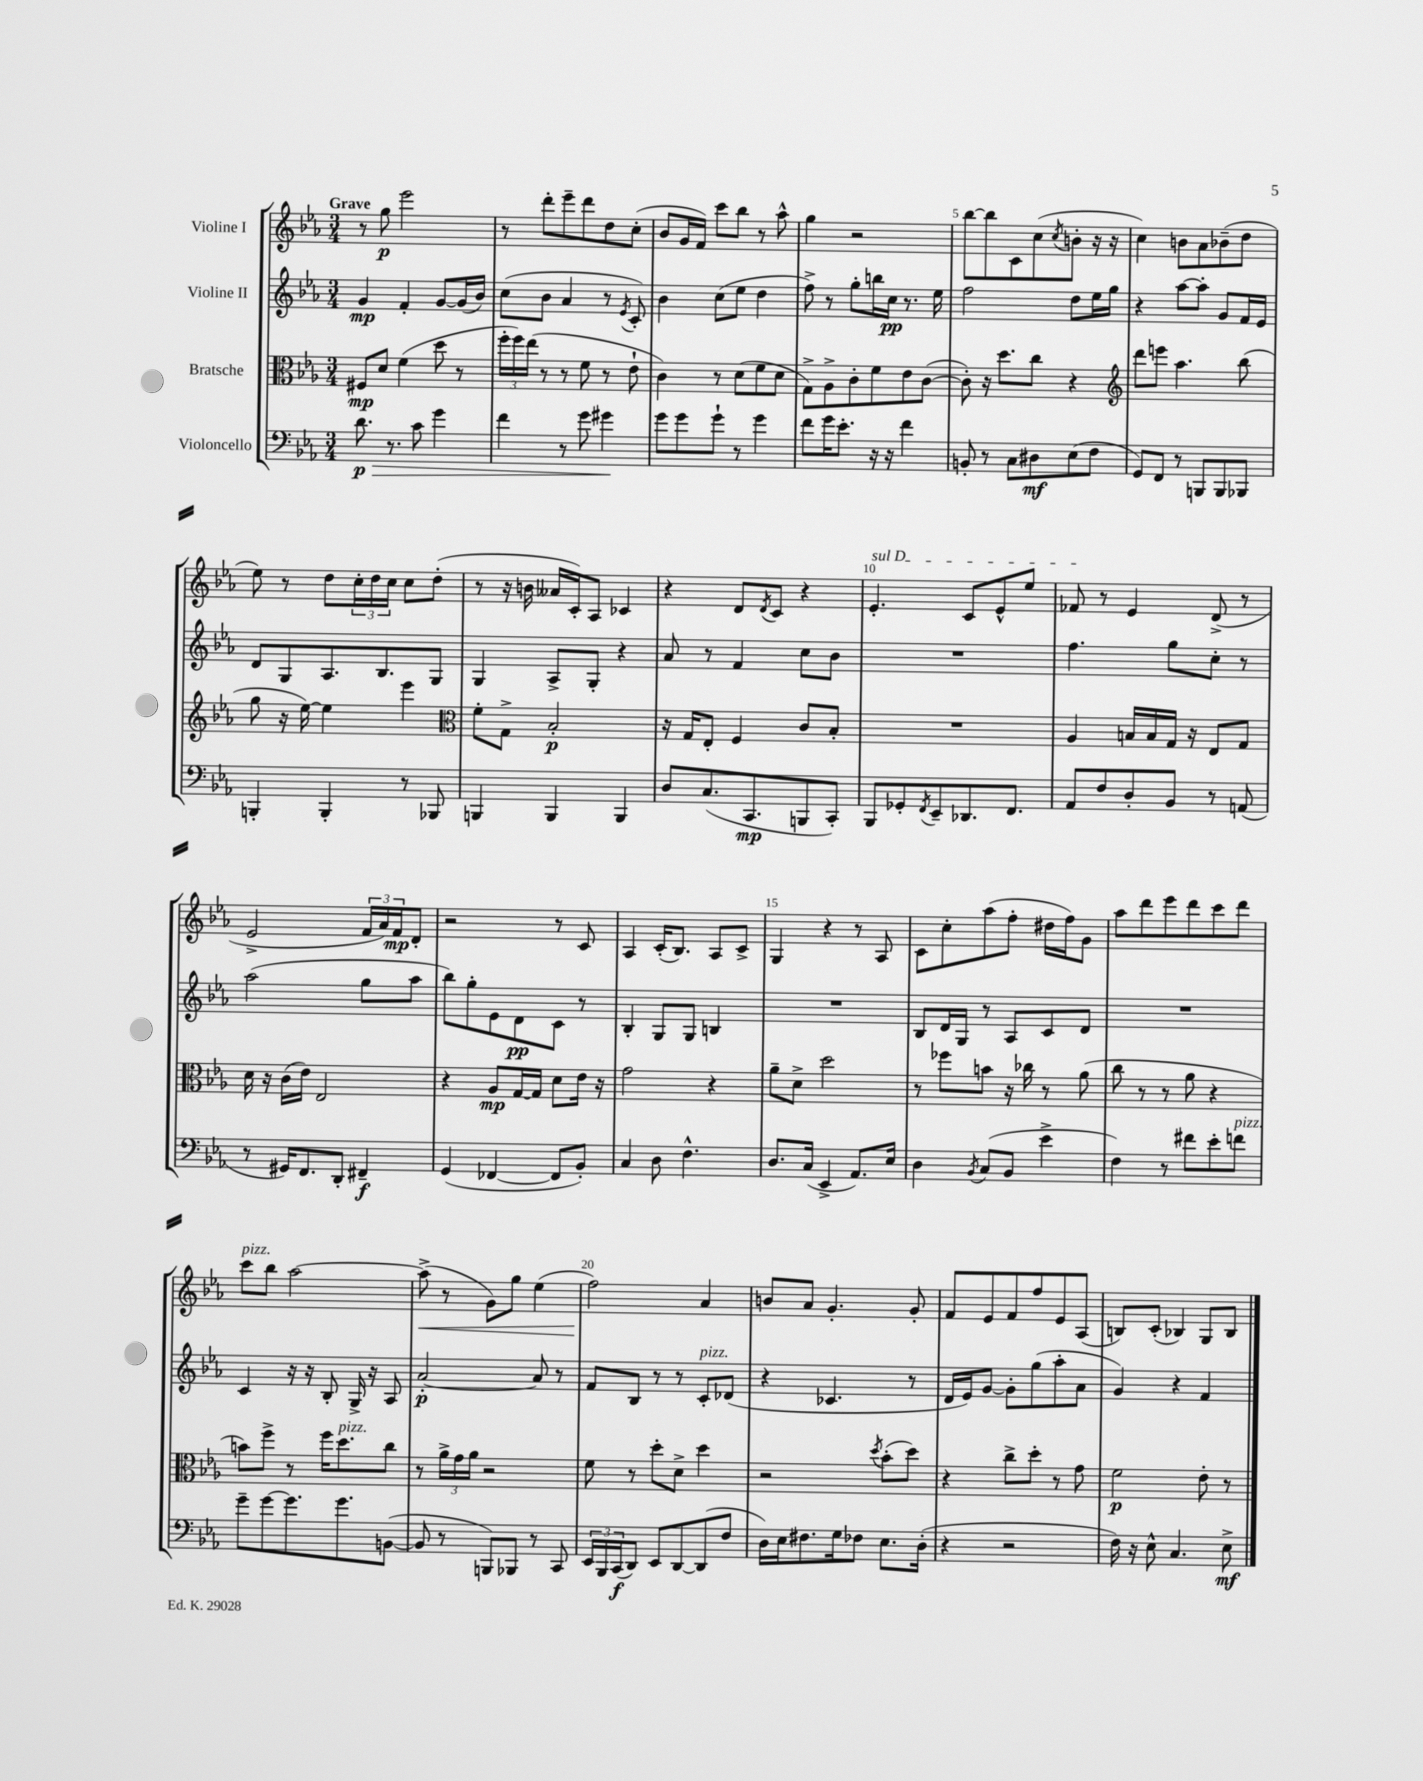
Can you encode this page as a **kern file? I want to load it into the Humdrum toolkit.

**kern	**kern	**kern	**kern
*staff4	*staff3	*staff2	*staff1
*clefF4	*clefC3	*clefG2	*clefG2
*k[b-e-a-]	*k[b-e-a-]	*k[b-e-a-]	*k[b-e-a-]
*M3/4	*M3/4	*M3/4	*M3/4
8.d	8F#	4g	8r
.	8d	.	8gg
8.r	.	.	.
.	(4f	4f'	2eee-
8c	.	.	.
4g	8dd	[8g	.
.	8r	(16g]	.
.	.	16b-)	.
=	=	=	=
4f	24ff'	(8cc	8r
.	24ff)	.	.
.	(24ee-	.	.
.	8r	8b-	8ddd'
8r	8r	4a-	8eee-~
8g	8f	.	8ddd
4g#	8r	8r	8dd
.	.	8qe-	.
.	8e-`	8c')	(8cc'
=	=	=	=
8g	4c)	4b-	8b-
8g	.	.	16g
.	.	.	16f)
8g`	8r	(8cc	8ccc
8r	(8d	8ee-	8bb-
4g	8f	4dd	8r
.	8d	.	8aa-^^
=	=	=	=
8f	8G^)	8ff^)	4gg
16g	8A-^	8r	.
8.e-'	.	.	.
.	8c'	8gg'	2r
16r	8f	16bb	.
16r	.	16cc	.
4f	8e-	8.r	.
.	([8c	.	.
.	.	16ee-	.
=	=	=	=
8BB'	8c'])	2ff	[8bb-
8r	16r	.	8bb-]
.	8.dd	.	.
8C	.	.	8c
8D#	8cc	.	(8cc
.	.	.	8qcc
(8E-	4r	8dd	8b'
8F	.	16ee-	16r
.	.	16gg	16r
=	=	=	=
*	*clefG2	*	*
8GG)	8ddd	4r	4cc)
8FF	8eee	.	.
8r	4.aa-	[8aa-	8b
8BBB	.	8aa-']	8a-
8BBB	.	8g	(8b-~
8BBB-	(8bb-	16f	8dd
.	.	16e-	.
=	=	=	=
4BBB'	8gg	8d	8ee-)
.	16r	8G	8r
.	[16ee-)	.	.
4BBB'	4ee-]	8.A-	8dd
.	.	.	24cc'
.	.	.	24dd
.	.	8.B-	.
.	.	.	24cc
8r	4eee-	.	8cc
8BBB-	.	8G	(8dd'
=	=	=	=
*	*clefC3	*	*
4BBB	8f'	4G	8r
.	8G^	.	16r
.	.	.	16b
4BBB	2B-'	8A-^	16a--
.	.	.	16c')
.	.	8G'	8A-
4BBB	.	4r	4c-
=	=	=	=
8D	16r	8a-	4r
.	16G	.	.
(8.C	8E-'	8r	.
.	4F	4f	8d
8.CC	.	.	.
.	.	.	8qd
.	.	.	8c
8BBB	8c	8cc	4r
8CC')	8B-'	8b-	.
=	=	=	=
8BBB-	2.r	2.r	4.e-'
8GG-'	.	.	.
8qFF	.	.	.
8EE-~	.	.	.
8.DD-	.	.	8c
.	.	.	8e-^^
8.FF	.	.	.
.	.	.	8ee-
=	=	=	=
8AA-	4A-	4.ff	8f-
8F	.	.	8r
8D'	16B	.	4e-
.	16B	.	.
8BB-	16G	8gg	.
.	16r	.	.
8r	8E-	8cc'	(8d^
(8AA	8G	8r	8r
=	=	=	=
8r	16d	(2aa-	2e-^
.	16r	.	.
16GG#)	(16c	.	.
8.FF	16e-)	.	.
.	2E-	.	.
8DD'	.	.	.
4FF#~	.	8gg	24f
.	.	.	24a-)
.	.	.	24f
.	.	8aa-	8d'
=	=	=	=
(4GG	4r	8bb-)	2r
.	.	8gg'	.
[4FF-	8A-	8e-	.
.	[16G	8d	.
.	16G]	.	.
8FF-]	8d	8c	8r
8BB-')	16e-	8r	8c
.	16r	.	.
=	=	=	=
4C	2g	4B-'	4A-
8D	.	8G	(16c'
.	.	.	8.B-)
4.F^^	.	8G	.
.	4r	4B	8A-
.	.	.	8c^
=	=	=	=
8.D	8a-~	2.r	4G
.	8d^	.	.
(16C	.	.	.
4EE-^	2dd	.	4r
8.AA-)	.	.	8r
.	.	.	8A-
16E-	.	.	.
=	=	=	=
4D	8r	8B-	8c
.	8ff-	16d	8cc'
.	.	16G	.
8qBB-	.	.	.
(8C	8b	8r	(8aa-
8BB-	16r	8A-	8ff'
.	16cc-	.	.
4e-^	8r	8c	16dd#
.	.	.	16ff)
.	(8a-	8d	8g
=	=	=	=
4F)	8cc	2.r	8aa-
.	8r	.	8ddd
8r	8r	.	8eee-
8f#	8a-	.	8ddd
8e-'	4r	.	8ccc
8f	.	.	8ddd
=	=	=	=
8g~	8b)	4c	8ccc
[8g	8ff^	.	8bb-
8.g]	8r	16r	[2aa-
.	.	16r	.
.	16ff	8B-'	.
8.g	8.dd	.	.
.	.	16G^	.
.	.	16r	.
([8BB	8cc	8A-	.
=	=	=	=
8BB]	8r	[2a-'	(8aa-^]
8r	24a-^	.	8r
.	24g	.	.
.	24a-	.	.
8BBB)	2r	.	8g)
8BBB-	.	.	8gg
8r	.	8a-]	(4ee-
8CC	.	8r	.
=	=	=	=
24EE-	8f	8f	2ff)
24BBB-	.	.	.
(24CC	.	.	.
8DD)	8r	8B-	.
8EE-	8dd'	8r	.
[8DD	8d^	8r	.
(8DD]	4dd	8c'	4a-
8F	.	(8d-	.
=	=	=	=
16D)	2r	4r	8b
16E-	.	.	.
8.F#	.	.	8a-
.	.	4.c-	4.g'
16G	.	.	.
8F-	.	.	.
.	8qdd	.	.
8.E-	(8b-'	.	.
.	8dd)	8r	8g'
(16D'	.	.	.
=	=	=	=
4r	4r	16d	8f
.	.	16e-)	.
.	.	[8g	8e-
2r	8cc^	8g']	8f
.	8dd'	(8gg	8ff
.	8r	8aa-'	8e-
.	8g	8a-	(8A-
=	=	=	=
16F)	2f	4g)	8B)
16r	.	.	.
8E-^^	.	.	(8c'
4.C	.	4r	4B-)
.	8e-'	4f	8G
8E-^	8r	.	8B-
==	==	==	==
*-	*-	*-	*-
